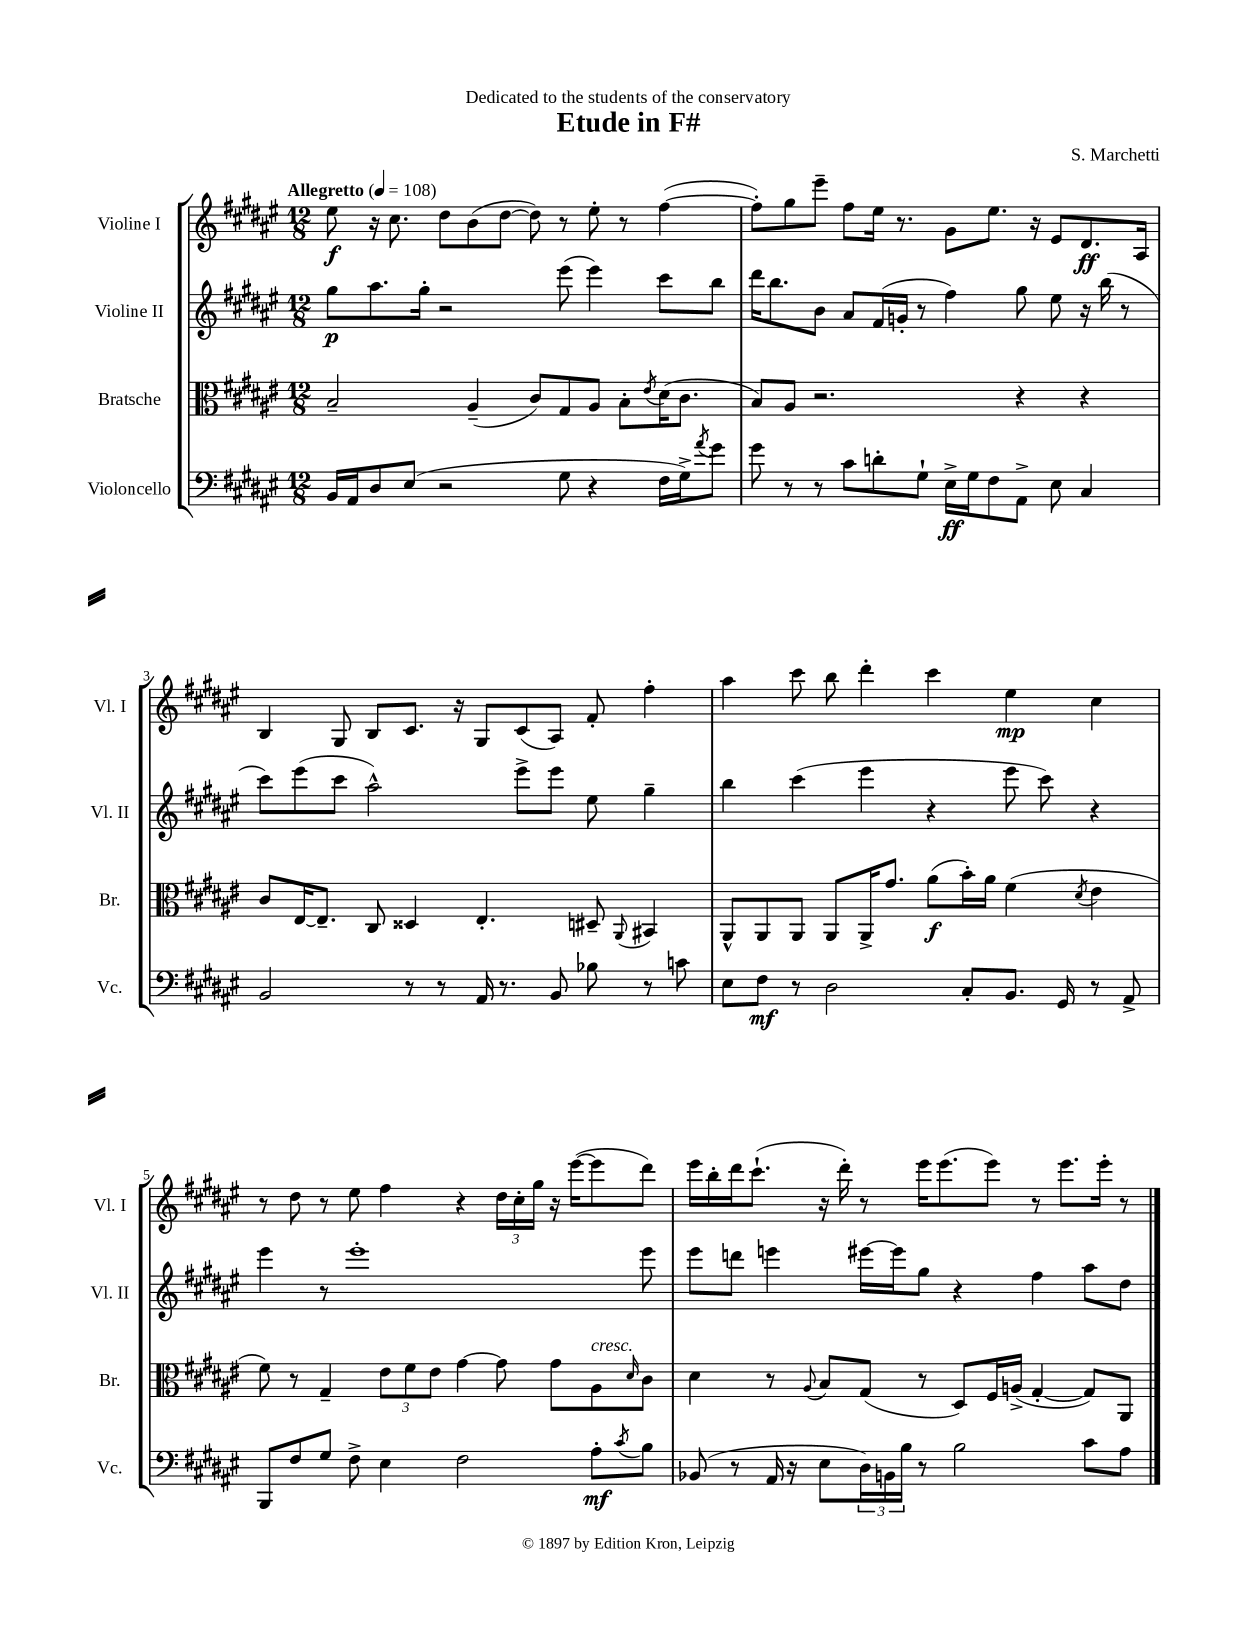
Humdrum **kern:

**kern	**dynam	**kern	**dynam	**kern	**dynam	**kern	**dynam
*part4	*part4	*part3	*part3	*part2	*part2	*part1	*part1
*staff4	*staff4	*staff3	*staff3	*staff2	*staff2	*staff1	*staff1
*I"Violoncello	*	*I"Bratsche	*	*I"Violine II	*	*I"Violine I	*
*I'Vc.	*	*I'Br.	*	*I'Vl. II	*	*I'Vl. I	*
*clefF4	*	*clefC3	*	*clefG2	*	*clefG2	*
*k[f#c#g#d#a#e#]	*	*k[f#c#g#d#a#e#]	*	*k[f#c#g#d#a#e#]	*	*k[f#c#g#d#a#e#]	*
*M12/8	*	*M12/8	*	*M12/8	*	*M12/8	*
*MM108	*	*MM108	*	*MM108	*	*MM108	*
=1	=1	=1	=1	=1	=1	=1	=1
!	!	!	!	!	!	!LO:TX:a:B:t=Allegretto	!
16BB/LL	.	2B~/	.	8gg#\L	p	8ee#\	f
16AA#/J	.	.	.	.	.	.	.
8D#/	.	.	.	8.aa#\	.	16r	.
.	.	.	.	.	.	8.cc#\	.
(8E#/J	.	.	.	.	.	.	.
.	.	.	.	16gg#'\Jk	.	.	.
2r	.	.	.	2r	.	8dd#\L	.
.	.	(4A#~/	.	.	.	(8b\	.
.	.	.	.	.	.	[8dd#\J	.
.	.	8c#/L)	.	.	.	8dd#\])	.
8G#\	.	8G#/	.	(8eee#\	.	8r	.
4r	.	8A#/J	.	4eee#\)	.	8ee#'\	.
.	.	8B'\L	.	.	.	8r	.
.	.	8qe#/	.	.	.	.	.
16F#\LL	.	(16d#\K	.	8ccc#\L	.	([4ff#\	.
16G#^\J)	.	8.c#\J	.	.	.	.	.
8qa#/	.	.	.	.	.	.	.
8g#\J	.	.	.	8bb\J	.	.	.
=2	=2	=2	=2	=2	=2	=2	=2
8g#\	.	8B/L)	.	16ddd#\KL	.	8ff#'\L])	.
.	.	.	.	8.bb\	.	.	.
8r	.	8A#/J	.	.	.	8gg#\	.
8r	.	2.r	.	8b\J	.	8eee#~\J	.
8c#\L	.	.	.	8a#/L	.	8ff#\L	.
8dn'\	.	.	.	(16f#/L	.	16ee#\Jk	.
.	.	.	.	16gn'/JJ	.	8.r	.
8G#`\J	.	.	.	8r	.	.	.
16E#^\LL	ff	.	.	4ff#\)	.	8g#\L	.
16G#\J	.	.	.	.	.	.	.
8F#\	.	.	.	.	.	8.ee#\J	.
8AA#^\J	.	4r	.	8gg#\	.	.	.
.	.	.	.	.	.	16r	.
8E#\	.	.	.	8ee#\	.	8e#/L	.
4C#/	.	4r	.	16r	.	8.d#/	ff
.	.	.	.	(16bb\	.	.	.
.	.	.	.	8r	.	.	.
.	.	.	.	.	.	16A#/Jk	.
!!LO:LB:g=z
=3	=3	=3	=3	=3	=3	=3	=3
2BB/	.	8c#/L	.	8ccc#\L)	.	4B/	.
.	.	[16E#/K	.	(8eee#\	.	.	.
.	.	8.E#~/J]	.	.	.	.	.
.	.	.	.	8ccc#\J	.	8G#/	.
.	.	8C#/	.	2aa#^^\)	.	8B/L	.
8r	.	4D##X/	.	.	.	8.c#/J	.
8r	.	.	.	.	.	.	.
.	.	.	.	.	.	16r	.
16AA#/	.	4.E#'/	.	.	.	8G#/L	.
8.r	.	.	.	.	.	.	.
.	.	.	.	8eee#^\L	.	(8c#/	.
8BB/	.	.	.	8eee#\J	.	8A#/J)	.
8B-X\	.	8D#X~/	.	8ee#\	.	8f#'/	.
.	.	8qqAA#/	.	.	.	.	.
8r	.	4BB#X/	.	4gg#~\	.	4ff#'\	.
8cn\	.	.	.	.	.	.	.
=4	=4	=4	=4	=4	=4	=4	=4
8E#\L	.	8AA#^^/L	.	4bb\	.	4aa#\	.
8F#\J	mf	8AA#/	.	.	.	.	.
8r	.	8AA#/J	.	(4ccc#\	.	8ccc#\	.
2D#\	.	8AA#/L	.	.	.	8bb\	.
.	.	16AA#^/K	.	4eee#\	.	4ddd#'\	.
.	.	8.g#/J	.	.	.	.	.
.	.	(8a#\L	f	4r	.	4ccc#\	.
8C#'/L	.	16b'\L)	.	.	.	.	.
.	.	16a#\JJ	.	.	.	.	.
8.BB/J	.	(4f#\	.	8eee#\	.	4ee#\	mp
.	.	.	.	8ccc#\)	.	.	.
16GG#/	.	.	.	.	.	.	.
.	.	8qd#/	.	.	.	.	.
8r	.	4e#\	.	4r	.	4cc#\	.
8AA#^/	.	.	.	.	.	.	.
!!LO:LB:g=z
=5	=5	=5	=5	=5	=5	=5	=5
8BBB/L	.	8f#\)	.	4eee#\	.	8r	.
8F#/	.	8r	.	.	.	8dd#\	.
8G#/J	.	4G#~/	.	8r	.	8r	.
8F#^\	.	.	.	1eee#'	.	8ee#\	.
4E#\	.	12e#\L	.	.	.	4ff#\	.
.	.	12f#\	.	.	.	.	.
.	.	12e#\J	.	.	.	.	.
2F#\	.	[4g#\	.	.	.	4r	.
.	.	8g#\]	.	.	.	24dd#\LL	.
.	.	.	.	.	.	24cc#'\	.
.	.	.	.	.	.	24gg#\JJ	.
.	.	8g#\L	.	.	.	16r	.
.	.	.	.	.	.	([16eee#\KL	.
!	!	!LO:TX:a:i:t=cresc.	!	!	!	!	!
8A#'\L	mf	8A#\	.	.	.	8eee#\]	.
8qc#/	.	16qqd#/	.	.	.	.	.
8B\J	.	8c#\J	.	8eee#\	.	8ddd#\J)	.
=6	=6	=6	=6	=6	=6	=6	=6
(8BB-X/	.	4d#\	.	8eee#\L	.	16eee#\LL	.
.	.	.	.	.	.	16bb'\	.
8r	.	.	.	8dddn\J	.	16ddd#\J	.
.	.	.	.	.	.	(8.ccc#`\J	.
16AA#/	.	8r	.	4eeen\	.	.	.
16r	.	.	.	.	.	.	.
.	.	8qqA#/	.	.	.	.	.
8E#\L	.	8B/L	.	.	.	16r	.
.	.	.	.	.	.	16ddd#'\)	.
24D#\L)	.	(8G#/J	.	[16eee#X\LL	.	8r	.
24BBn\	.	.	.	.	.	.	.
.	.	.	.	16eee#\J]	.	.	.
24B\JJ	.	.	.	.	.	.	.
8r	.	8r	.	8gg#\J	.	16eee#\KL	.
.	.	.	.	.	.	(8.eee#\	.
2B\	.	8D#/L)	.	4r	.	.	.
.	.	16F#/L	.	.	.	8eee#\J)	.
.	.	(16An^/JJ	.	.	.	.	.
.	.	[4G#'/	.	4ff#\	.	8r	.
.	.	.	.	.	.	8.eee#\L	.
8c#\L	.	8G#/L])	.	8aa#\L	.	.	.
.	.	.	.	.	.	16eee#'\Jk	.
8A#\J	.	8AA#/J	.	8dd#\J	.	8r	.
==	==	==	==	==	==	==	==
*-	*-	*-	*-	*-	*-	*-	*-
